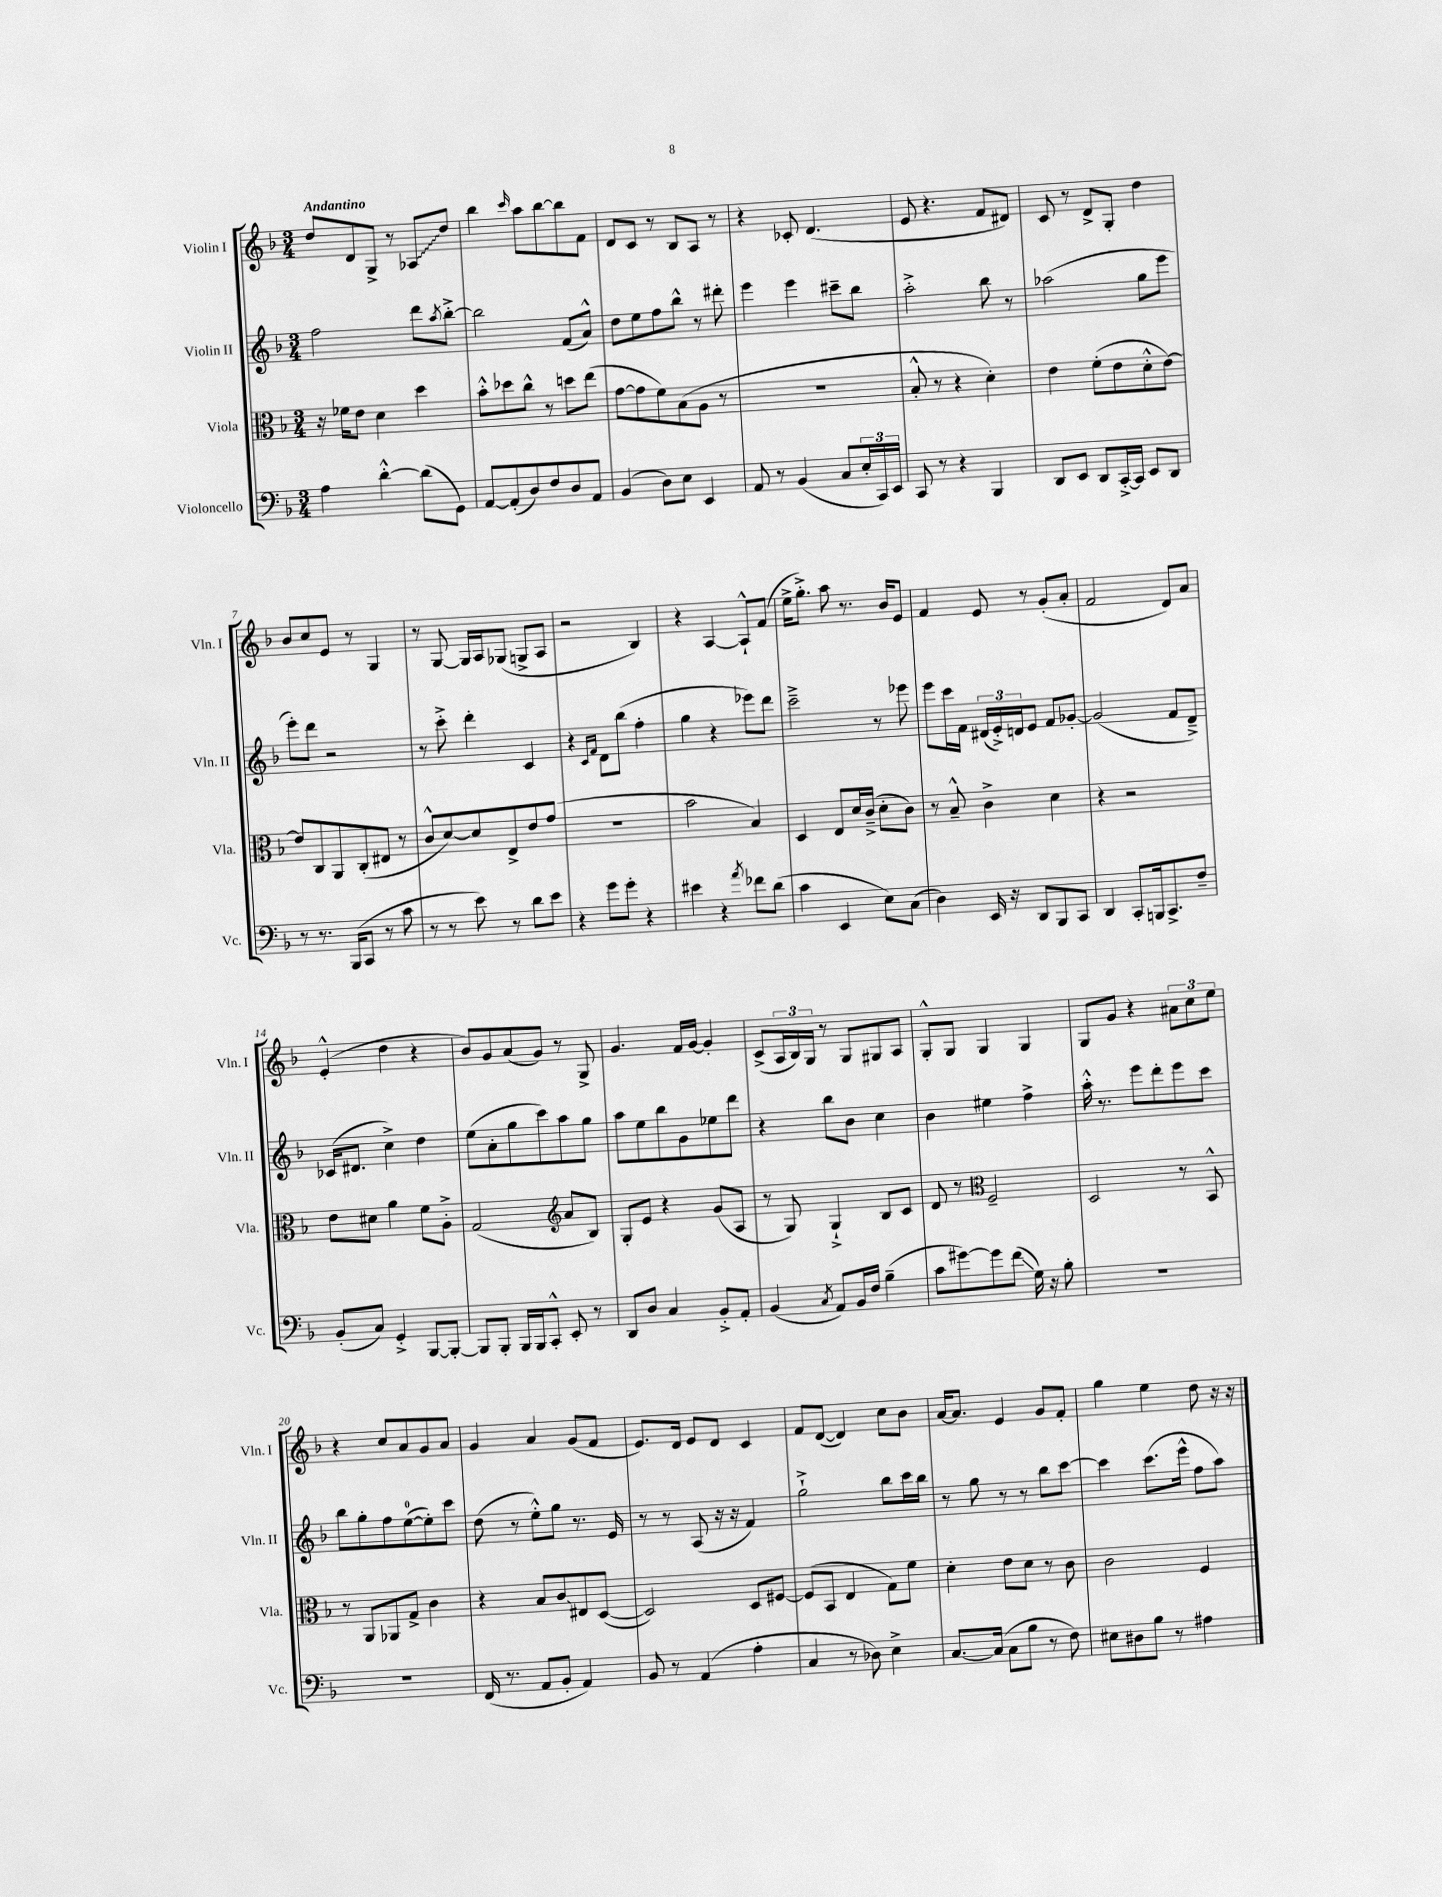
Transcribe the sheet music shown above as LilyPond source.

<<
\new StaffGroup <<
\new Staff = "s0" \with { instrumentName = "Violin I" shortInstrumentName = "Vln. I" } {
    \clef treble \key f \major \numericTimeSignature \time 3/4 \tempo "Andantino"
    d''8 d'8 g8-> r8 \once \override Glissando.style = #'zigzag aes8\glissando d''8 |
    bes''4 \grace { c'''16 } a''8 bes''8~ bes''8 f'8 |
    d'8 c'8 r8 bes8 a8 r8 |
    r4 ces'8-. d'4.( |
    e'8 r4. f'8 dis'8) |
    c'8 r8 d'8-> g8-. d''4 |
    bes'8 c''8 e'8 r8 g4 |
    r8 g8~ g16 a16 ges8( g8-> a8 |
    r2 bes4) |
    r4 a4~ a8-!-^ f'8( |
    e''16-> g''8.-.->) a''8 r8. bes'16 e'8 |
    f'4 e'8 r8 g'8-.( a'8-. |
    f'2 d'8) a'8 |
    e'4-.-^( d''4 r4 |
    bes'8) g'8 a'8( g'8) r8 g8-> |
    g'4. f'16 g'16~ g'4-. |
    c'8->( \tuplet 3/2 { a16 bes16) g16 } r8 g8 gis8 a8 |
    g8-.-^ g8 g4 g4 |
    g8 g'8 r4 \tuplet 3/2 { ais'8 c''8 e''8 } |
    r4 c''8 a'8 g'8 a'8 |
    g'4 a'4 g'8( f'8 |
    e'8.) d'16 e'8 d'8 c'4 |
    f'8 d'8~( d'4) c''8 bes'8 |
    a'16~ a'8. e'4 g'8 f'8-. |
    g''4 e''4 d''8 r16 r16 \bar "|." |
}
\new Staff = "s1" \with { instrumentName = "Violin II" shortInstrumentName = "Vln. II" } {
    \clef treble \key f \major \numericTimeSignature \time 3/4
    f''2 d'''8 \acciaccatura { a''8 } bes''8~-.-> |
    bes''2 f'8( a'8-^) |
    d''8 e''8 f''8 bes''8-^ r8 dis'''8-. |
    e'''4 e'''4 cis'''8-- bes''8 |
    a''2-.-> bes''8 r8 |
    aes''2( g''8 e'''8 |
    e'''8-.) d'''8 r2 |
    r8 c'''8-.-> d'''4-. c'4 |
    r4 \grace { c'16 f'16 } d'8 bes''8( f''4-. |
    g''4 r4 ees'''8) d'''8 |
    c'''2---> r8 ees'''8 |
    e'''8 c'''16 f'16 \tuplet 3/2 { dis'16( e'16-.->) d'16 } e'8 f'8 ges'8~-. |
    ges'2( f'8 d'8--->) |
    ces'16( dis'8. c''4->) d''4 |
    e''8( a'8-. g''8 c'''8) a''8 g''8 |
    a''8 e''8 bes''8 g'8 ees''8 d'''8 |
    r4 bes''8 bes'8 c''4 |
    bes'4 eis''4 f''4-> |
    a''16-.-^ r8. e'''8 d'''8-. e'''8 c'''8 |
    bes''8 g''8-. f''8 e''8-0~( e''8-.) c'''8 |
    d''8( r8 e''8-.-^) g''8 r8. e'16 |
    r8 r8 a8( r16 r16 f'4) |
    g''2-!-> bes''8 c'''16 bes''16 |
    r8 g''8 r8 r8 bes''8 c'''8~ |
    c'''4 c'''8.( e'''16-^ f''8 a''8) \bar "|." |
}
\new Staff = "s2" \with { instrumentName = "Viola" shortInstrumentName = "Vla." } {
    \clef alto \key f \major \numericTimeSignature \time 3/4
    r16 fes'16 e'8 d'4 d''4 |
    bes'8-.-^ des''8 c''8-^ r8 d''8 e''8( |
    g'8~ g'8 f'8) bes8( a8 r8 |
    R2. |
    bes8-.-^ r8 r4 d'4-.) |
    e'4 f'8-.( e'8 d'8-.-^ e'8~) |
    e'8 c8 a,8 c8-.( eis8 r8 |
    c'8-^ d'8~) d'8 e8-> e'8 g'8( |
    R2. |
    bes'2 bes4) |
    d4 e8 d'16 c'16--->( d'8-. c'8) |
    r8 bes8---^ c'4-> d'4 |
    r4 r2 |
    e'8 dis'8 a'4 f'8 a8-.-> |
    g2( \clef treble a'8 bes8) |
    g8-. e'8 r4 g'8( a8 |
    r8 g8) g4-!-> bes8 c'8 |
    d'8 r8 \clef alto f2-- |
    d2 r8 bes,8-^ |
    r8 a,8 aes,8 g8-> c'4 |
    r4 bes8 c'8\glissando eis8 d8~( |
    d2) d8 fis8~ |
    fis8( bes,8 e4 g8) f'8 |
    d'4-. e'8 d'8 r8 c'8 |
    c'2 f4 \bar "|." |
}
\new Staff = "s3" \with { instrumentName = "Violoncello" shortInstrumentName = "Vc." } {
    \clef bass \key f \major \numericTimeSignature \time 3/4
    a4 d'4~-.-^ d'8( g,8) |
    a,8~ a,8-.( d8) f8 d8 a,8 |
    bes,4( d8) e8 e,4 |
    a,8 r8 bes,4( c8 \tuplet 3/2 { e16-. c,16) e,16 } |
    c,8 r8 r4 bes,,4 |
    d,8 e,8 d,8 c,16~-.-> c,16 e,8 d,8 |
    r8 r8. bes,,16( c,8 r8 c'8 |
    r8 r8 e'8) r8 d'8 e'8 |
    r4 g'8 g'8-. r4 |
    eis'4 r4 \acciaccatura { a'8 } fes'8 d'8( |
    c'4 e,4 e8) c8( |
    d4) e,16 r16 d,8 bes,,8 c,8 |
    d,4 c,8-. b,,16 c,8.-> f8-- |
    bes,8-.( c8) g,4-.-> bes,,8~ bes,,8~-. |
    bes,,8 bes,,8-. bes,,16 bes,,16 c,8-.-^ e,8-. r8 |
    d,8 d8 c4 bes,8-.-> a,8-. |
    bes,4( \acciaccatura { c8 } a,8) bes,16 f16 bes4--( |
    c'8 gis'8~) gis'8 f'8\glissando( g16) r16 bes8-. |
    R2. |
    R2. |
    f,16( r8. a,8 bes,8-. a,4) |
    bes,8 r8 a,4( a4-. |
    c4 r8 des8) e4-> |
    c8.~ c16( c8 bes8 r8 f8) |
    eis8 dis8 bes8 r8 ais4 \bar "|." |
}
>>
>>
